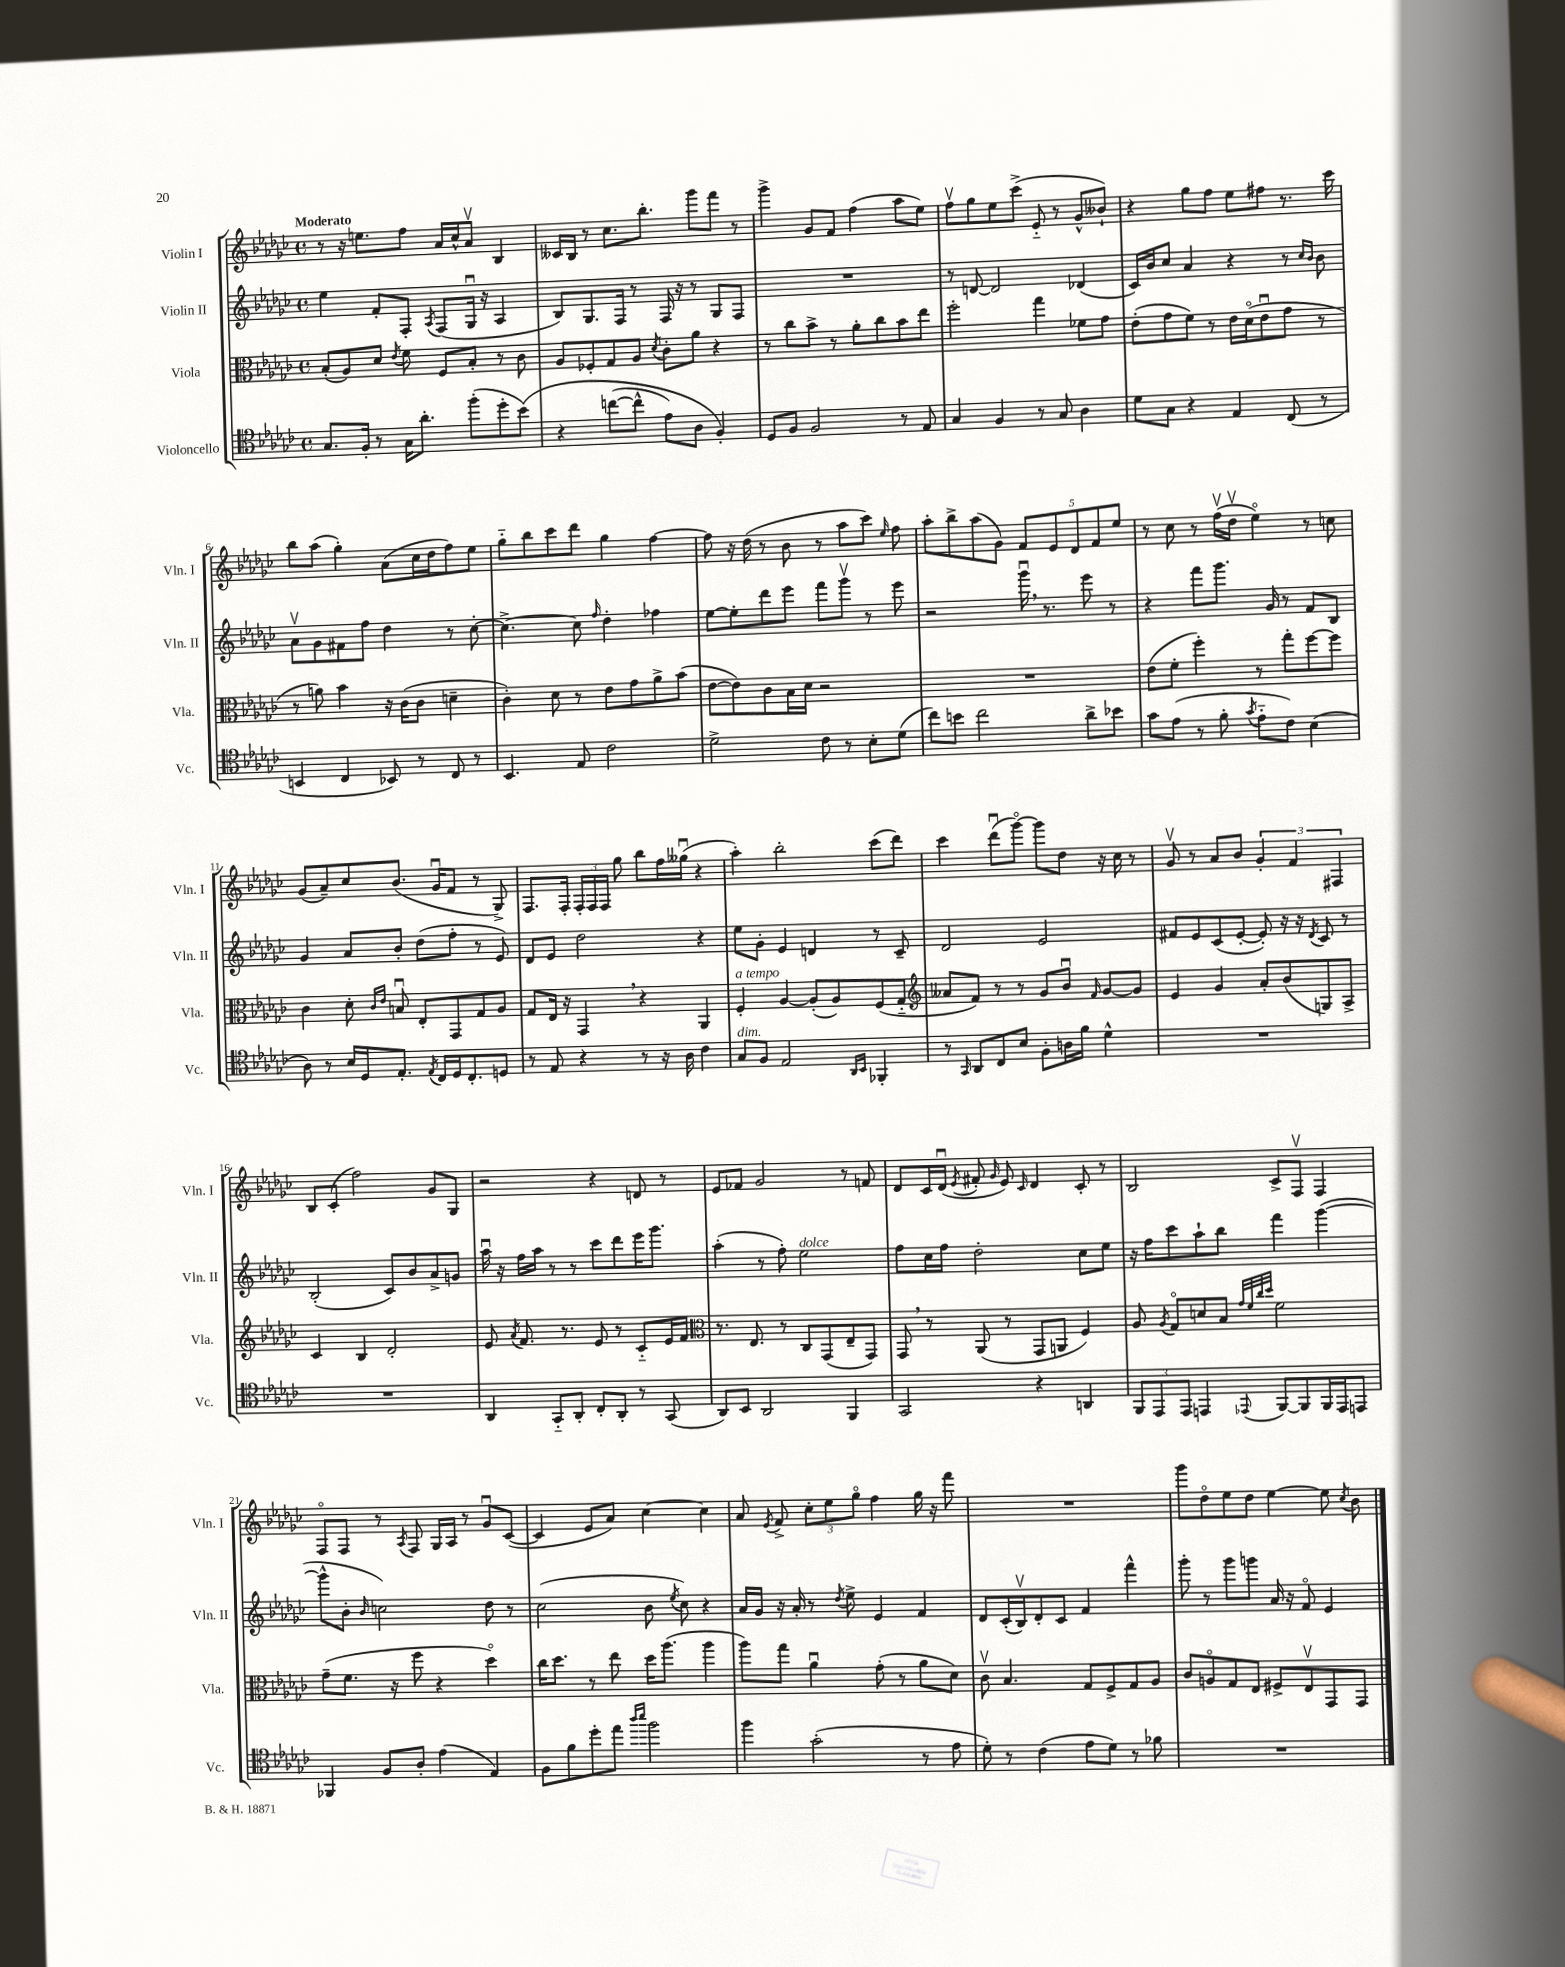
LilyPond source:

<<
\new StaffGroup <<
\new Staff = "s0" \with { instrumentName = "Violin I" shortInstrumentName = "Vln. I" } {
    \clef treble \key ges \major \defaultTimeSignature \time 4/4 \tempo "Moderato"
    \autoBeamOff r8 r16 e''8.[ f''8] aes'16[ ces''16-^ aes'8]\upbow bes4 |
    ceses'16[ bes16] r8 ces''8.[ bes''8.]-. ges'''8[ f'''8] r8 |
    ges'''4-> ges'8[ f'8] f''4( aes''8[ ees''8]) |
    f''8[\upbow ges''8 ees''8 ces'''8]->( ees'8-_ r8 ges'8[-^ beses'8]-!) |
    r4 ges''8[ f''8] ees''8[ fis''8] r8. ces'''16 |
    bes''8[ aes''8]( ges''4-.) aes'8[( ces''16 des''16 f''8) ees''8] |
    ges''8[-_ bes''8 ces'''8 des'''8] ges''4 f''4~ |
    f''8 r16 des''16( r8 bes'8 r8 aes''8[ ces'''8]) \grace { ees''16 } f''8 |
    aes''8[-. bes''8-> aes''8( ges'8]) \tuplet 5/4 { f'8[ ees'8 des'8 f'8 ees''8] } |
    r8 ces''8 r8 f''16[\upbow( des''16]\upbow ees''4\flageolet) r8 c''8 |
    ges'8[( aes'8--) ces''8 bes'8.]( ges'16[\downbow f'8] r8 ges8->) |
    f8.[ f16]-. \tuplet 3/2 { f16[-. f16 f16] } ges''8 bes''8[ f''16 geses''16]\downbow( r4 |
    aes''4-.) bes''2-. ces'''8[( des'''8]) |
    ces'''4 des'''8[\downbow( ges'''8]~\flageolet) ges'''8[ des''8] r16 ces''16 r8 |
    ges'8\upbow r8 aes'8[ bes'8] \tuplet 3/2 { ges'4-. f'4 fis4 } |
    bes8[ ces'8]-.( f''2) ges'8[ ges8] |
    r2 r4 d'8 r8 |
    ees'8[ fes'8] ges'2 r8 f'8 |
    des'8[ ces'16 des'16]\downbow( \acciaccatura { ees'8 } fis'8-. \grace { ges'16 } ees'8) \grace { ces'16 } des'4 ces'8-. r8 |
    bes2 ces'8[-> f8]\upbow f4 |
    f8[\flageolet f8] r8 \acciaccatura { aes8 } f8 ges16[ aes16] r8 ges'8[\downbow ces'8]~( |
    ces'4 ees'8[ aes'8]) ces''4~ ces''4 |
    aes'8 \acciaccatura { ees'8 } f'8-> \tuplet 3/2 { ces''8[-. ees''8 ges''8]\flageolet } f''4 ges''16 r16 f'''8 |
    R1 |
    ges'''8[ des''8\flageolet ees''8 des''8] ees''4~ ees''8 \acciaccatura { ces''8 } bes'8 \bar "|." |
}
\new Staff = "s1" \with { instrumentName = "Violin II" shortInstrumentName = "Vln. II" } {
    \clef treble \key ges \major \defaultTimeSignature \time 4/4
    \autoBeamOff ees''4 f'8[-. f8]-. \acciaccatura { aes8 } f8[( ges16]\downbow r16 aes4 |
    bes8[) ges8. f16] r8 f16 r16 r8 ges8[ f8] |
    R1 |
    r8 d'8~ d'2 des'4( |
    ces'16[) bes'16 ces''8] aes'4 r4 r8 \grace { ces''16[ bes'16] } bes'8 |
    aes'8[\upbow ges'8 fis'8 f''8] des''4 r8 ces''8~-. |
    ces''4.~-> ces''8 \grace { f''16 } des''4-. fes''4 |
    ees''8[~ ees''8-. des'''8 ees'''8] f'''8[ ges'''8]\upbow r8 ees'''8 |
    r2 ges'''16\downbow \breathe r8. ees'''8 r8 |
    r4 f'''8[ ges'''8.] ges'16 r8 f'8[ bes8] |
    ges'4 aes'8[ bes'8]-. des''8[( f''8]-. r8 ees'8) |
    des'8[ ees'8] des''2 r4 |
    ees''8[ ges'8]-. ees'4 d'4 r8 ces'8-- |
    des'2 ees'2 |
    fis'8[ ees'8 ces'8( ees'8]~-. ees'8-.) r16 r16 \acciaccatura { des'8 } ces'8 r8 |
    bes2-.( ces'8[) bes'8 aes'8-> g'8] |
    aes''16\downbow r16 f''16[ aes''16] r8 r8 ces'''8[ des'''8 ees'''16 ges'''8.] |
    aes''4-.( r8 f''8-.) ees''2^\markup { \italic "dolce" } |
    f''8[ ces''16 f''16] des''2-. ces''8[ ees''8] |
    r16 f''16[ ces'''8 aes''8-! bes''8] f'''4 ges'''4~( |
    ges'''8[-^ bes'8]-. \grace { bes'16 } c''2) des''8 r8 |
    ces''2( bes'8 \acciaccatura { ees''8 } ces''8) r4 |
    aes'16[ ges'16] r16 aes'16-. r8 \acciaccatura { des''8 } ees''8-> ees'4 f'4 |
    des'8[ ces'16-.( bes16\upbow) des'8-. ces'8] f'4 f'''4-^ |
    ges'''8-. r8 ges'''8[ g'''8] aes'16 r16 f'8\flageolet ees'4 \bar "|." |
}
\new Staff = "s2" \with { instrumentName = "Viola" shortInstrumentName = "Vla." } {
    \clef alto \key ges \major \defaultTimeSignature \time 4/4
    \autoBeamOff bes8[-.( aes8) des'8] \acciaccatura { ees'8 } f'8 f8[ bes8]-. r8 ces'8 |
    aes8[ fes8-. ges8 aes8] \acciaccatura { des'8 } ces'8[-. aes'8] r4 |
    r8 ces''8[ bes'8]-> r8 aes'8[-. ces''8 bes'8 ees''8] |
    f''2-. ges''4 fes'8[ ges'8] |
    ees'8[-.( ges'8 f'8]) r8 ees'16[ des'16\flageolet( ees'8\downbow ges'8] r8 |
    r8 a'8) bes'4 r16 ces'16[( ces'8] d'4-- |
    ces'4-.) des'8 r8 ees'8[ ges'8 aes'8-> bes'8]( |
    ees'8[~ ees'8) ces'8 bes16 des'16] r2 |
    R1 |
    ees'8[( f'8]-. f''4-.) r8 ges''8[-. f''8~ f''8] |
    ces'4 des'8-. \grace { ces'16[ ees'16] } b8\downbow ees8[-. ges,8 ges8 aes8] |
    ges8[ ees16] r16 ges,4 \breathe r4 aes,4 |
    f4-.^\markup { \italic "a tempo" } aes4~ aes8[-.( aes8) f8( ges8]-_ |
    \clef treble aeses'8[ f'8]) r8 r8 ges'8[ bes'8]\downbow \grace { f'16 } ges'8[~ ges'8] |
    ees'4 ges'4 aes'8[-. bes'8( g8) aes8]-> |
    ces'4 bes4 des'2-. |
    ees'8 \acciaccatura { aes'8 } f'8. r8. ees'8 r8 ces'8[-_ ees'16 f'16] |
    \clef alto r8. ees8. r8 ces8[ ges,8( ees8-- ges,8]) |
    ges,8 \breathe r8 aes,8( r8 ges,8[ a,8] f4) |
    aes8 \acciaccatura { aes8 } ges8[\flageolet d'8 bes8] \grace { ges'32[ f'32 ces''32 des''32] } f'2 |
    ges'8[--( f'8.] r16 f''8 r4 des''4\flageolet) |
    ces''16[ des''8.] r8 ees''8 des''16[ aes''8.]( aes''4 |
    aes''8[) ges''8] aes'4\downbow ges'8-.( r8 aes'8[ des'8]) |
    ces'8\upbow bes4. ges8[ f8-> ges8 aes8] |
    ces'8[ a8\flageolet ges8 ees8] fis8[-> ees8\upbow ges,8 ges,8] \bar "|." |
}
\new Staff = "s3" \with { instrumentName = "Violoncello" shortInstrumentName = "Vc." } {
    \clef tenor \key ges \major \defaultTimeSignature \time 4/4
    \autoBeamOff ges8.[ f16]-. r8 ges16[ aes'8.]-. f''8[-.( des''8-. bes'8])\( |
    r4 c''8[~( c''8]-^ ees'8[) aes8] f4-.\) |
    des8[ f8] f2 r8 ees8 |
    ges4 f4 r8 ges8 aes4 |
    des'8[ ges8] r4 ees4 ces8( r8 |
    b,4 ces4 bes,8) r8 ces8 r8 |
    bes,4. ees8 ces'2 |
    des'2-> ces'8 r8 bes8[-. des'8]( |
    ces''8[) b'8] ces''2 aes'8[-> bes'8] |
    ges'8[ ees'8]( r8 f'8-. \acciaccatura { ges'8 } ees'8[-_ ces'8]) bes4( |
    aes8) r8 bes16[ des16 ees8.]-. \acciaccatura { ees8 } ces16[ des16 ces8.-. d8] |
    r8 ees8 r4 r8 r16 aes16 ces'4 |
    ges8[^\markup { \italic "dim." } f8] ees2 \grace { aes,16[ bes,16] } fes,4-. |
    r8 \grace { ges,16 } aes,8[ ces8 bes8] f8[-. a16 f'16] des'4-^ |
    R1 |
    R1 |
    aes,4 ges,8[-_ aes,8]-. ces8[-. aes,8]-. r8 ges,8( |
    aes,8[) bes,8] aes,2 f,4 |
    ges,2 r4 a,4 |
    \tuplet 3/2 { f,8[ ees,8 ees,8] } e,4 \appoggiatura { ees,8 } f,8[~ f,8 f,16 ees,16 e,8] |
    fes,4 f8[ aes8]-. ees'4( ees4) |
    f8[ f'8 des''8-. ees''8] \grace { aes''16[ bes''16] } f''2 |
    f''4 ges'2-.( r8 ees'8 |
    des'8-.) r8 ces'4( ees'8[ des'8]) r8 fes'8 |
    R1 \bar "|." |
}
>>
>>
